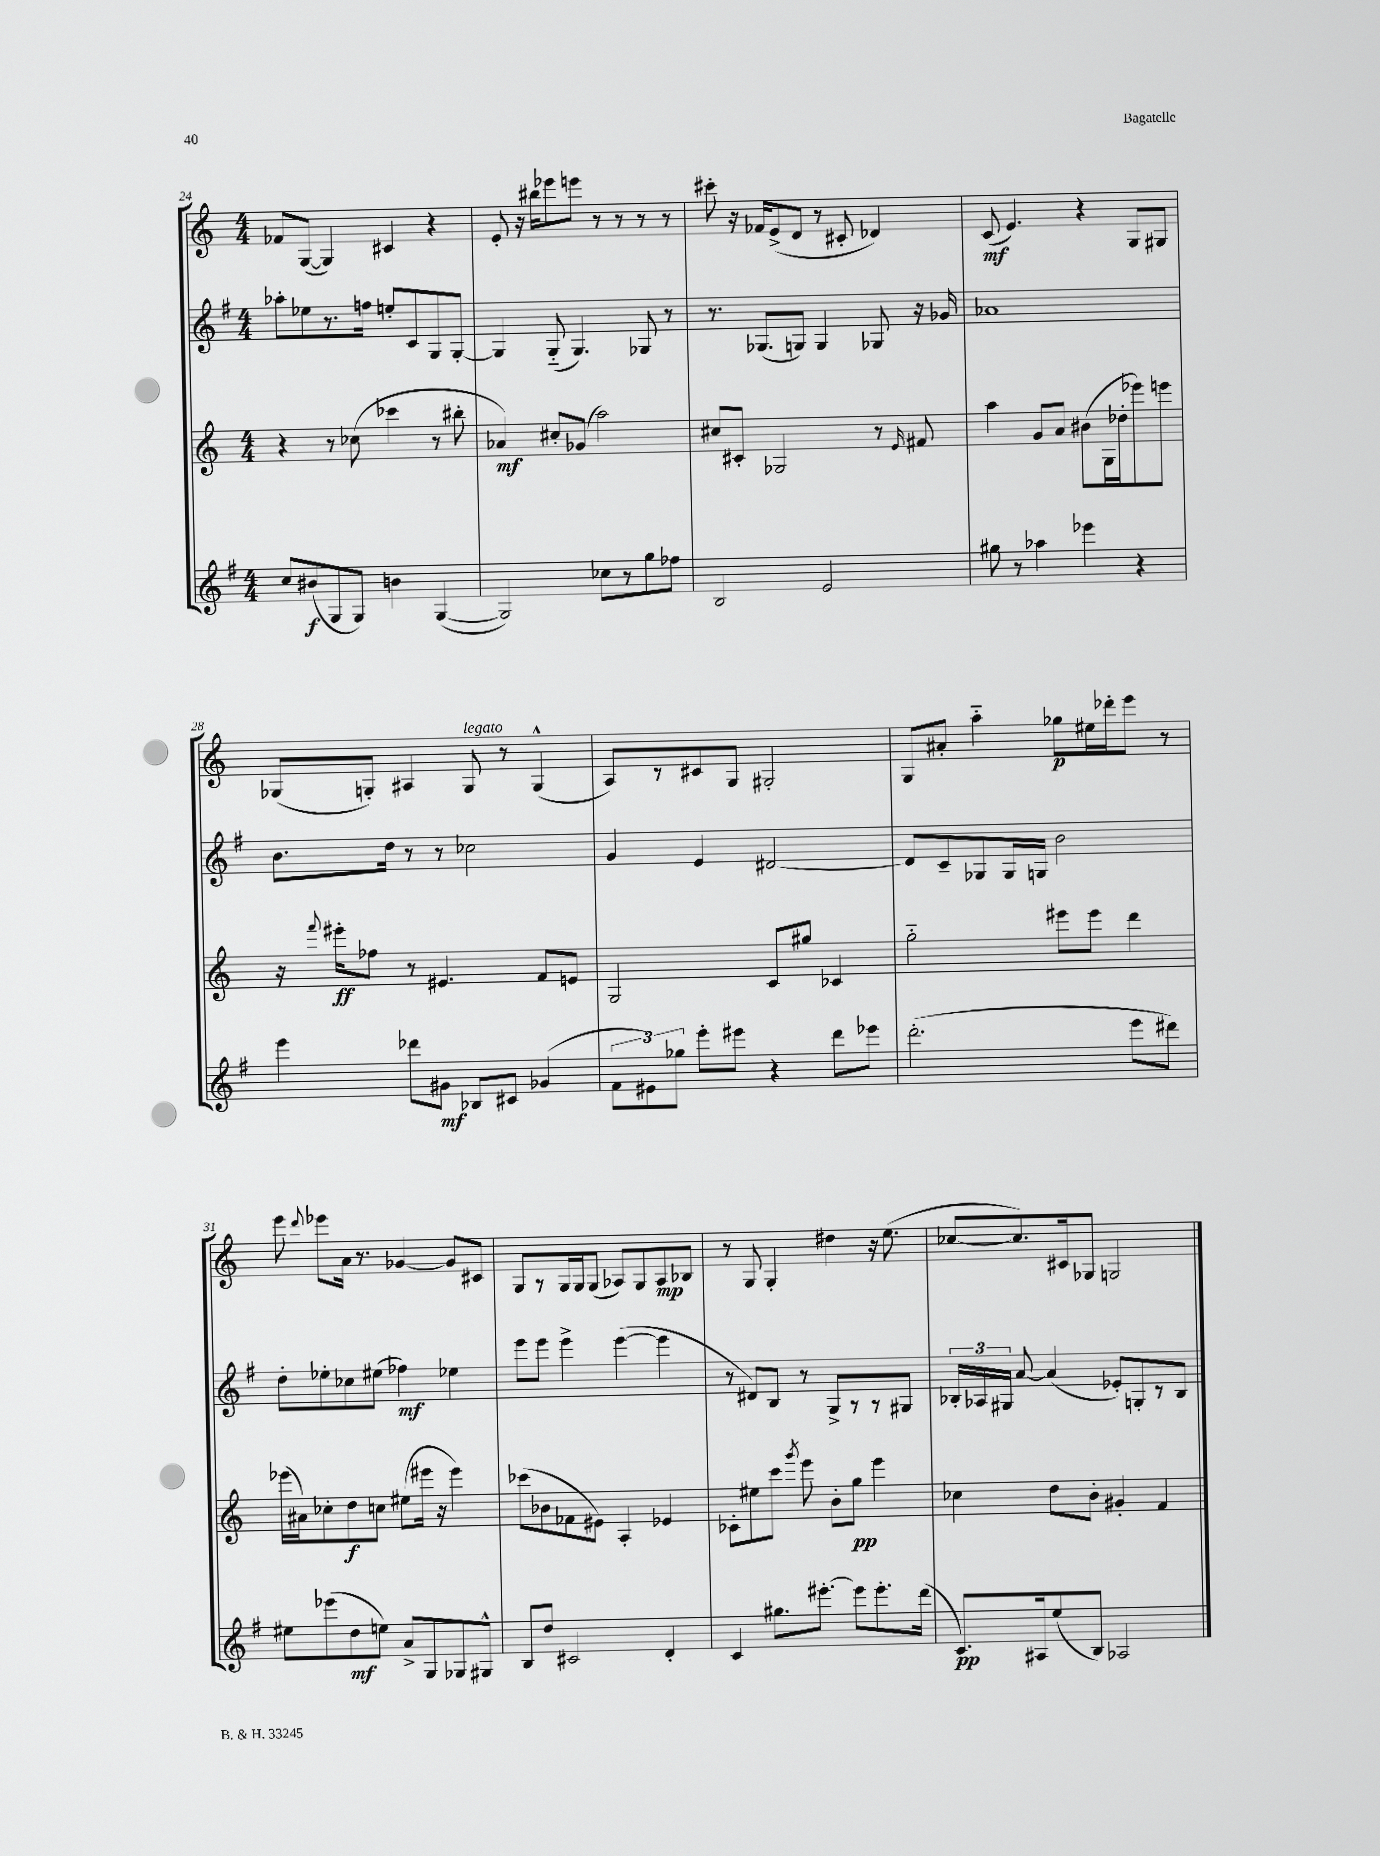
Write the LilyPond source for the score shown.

<<
\new StaffGroup <<
\new Staff = "s0" {
    \clef treble \key c \major \numericTimeSignature \time 4/4
    \autoBeamOff fes'8[ g8]~( g4) cis'4 r4 |
    e'8-. r16 bis''16[ ees'''8 e'''8] r8 r8 r8 r8 |
    cis'''8-. r16 fes'16[ e'8->( d'8] r8 cis'8-. des'4) |
    c'8\mf( e'4.) r4 g8[ gis8] |
    ges8[( g8]-.) ais4 g8^\markup { \italic "legato" } r8 g4-^( |
    a8[) r8 cis'8 g8] gis2-. |
    g8[ ais'8]-. a''4-_ ges''8[\p eis''16 des'''16-. e'''8] r8 |
    e'''8 \appoggiatura { d'''8 } ees'''8[ a'16] r8. ges'4~ ges'8[ cis'8] |
    g8[ r8 g16 g16 g8]( aes8[) g8 aes8\mp bes8] |
    r8 g8 g4-. dis''4 r16 e''8.( |
    ces''8[~ ces''8.) cis'16 ges8] g2 \bar "|." |
}
\new Staff = "s1" {
    \clef treble \key g \major \numericTimeSignature \time 4/4
    \autoBeamOff aes''8[-. ees''8 r8. f''16] e''8[-. c'8 g8 g8]~-. |
    g4 g8-_( g4.) ges8 r8 |
    r8. ges8.[( g8]) g4 ges8 r16 ges'16 |
    aes'1 |
    b'8.[ d''16] r8 r8 ces''2 |
    g'4 e'4 dis'2~ |
    dis'8[ c'8-- ges8 ges16 g16] b'2 |
    d''8[-. ees''8-. ces''8 eis''8]( fes''4\mf) ees''4 |
    e'''8[ e'''8] e'''4-> e'''4~( e'''4 |
    r8 dis'8[) b8] r8 g8[-> r8 r8 gis8] |
    \tuplet 3/2 { bes16[-. aes16 gis16] } a'8~ a'4( ees'8[-.) g8-. r8 bes8] \bar "|." |
}
\new Staff = "s2" {
    \clef treble \key c \major \numericTimeSignature \time 4/4
    \autoBeamOff r4 r8 ces''8( ces'''4 r8 bis''8-. |
    aes'4\mf) cis''8[-. ges'8]( a''2) |
    cis''8[ cis'8]-. ges2 r8 \grace { e'16 } fis'8 |
    a''4 g'8[ a'8] bis'8[( g16 des''16-. ees'''8) e'''8] |
    r16 \appoggiatura { f'''8 } eis'''16[-.\ff fes''8] r8 eis'4. f'8[ e'8] |
    g2 c'8[ gis''8] ces'4 |
    g''2-_ eis'''8[ eis'''8] d'''4 |
    ees'''16[( ais'16) ces''8-. d''8\f c''8] eis''8[( eis'''16] r16 eis'''4) |
    ces'''8[( bes'8 fes'8 eis'8]) a4-. ees'4 |
    ces'8[-. eis''8 c'''8] \acciaccatura { g'''8 } e'''8 b'8[-. g''8]\pp e'''4 |
    ces''4 d''8[ b'8]-. gis'4-. f'4 \bar "|." |
}
\new Staff = "s3" {
    \clef treble \key g \major \numericTimeSignature \time 4/4
    \autoBeamOff c''8[ bis'8\f( g8 g8]) b'4 g4~( |
    g2) ces''8[ r8 g''8 fes''8] |
    b2 e'2 |
    gis''8 r8 aes''4 ees'''4 r4 |
    e'''4 des'''8[ gis'8]\mf bes8[ cis'8] ges'4( |
    \tuplet 3/2 { fis'8[ eis'8) ges''8] } e'''8[-. eis'''8] r4 d'''8[ ees'''8] |
    d'''2.-.( e'''8[ dis'''8]) |
    eis''8[ ees'''8( d''8\mf e''8]) a'8[-> g8 ges8 gis8]-^ |
    b8[ d''8] cis'2 d'4-. |
    c'4 gis''8.[ eis'''8.]~-. eis'''8[ eis'''8.-. d'''16]( |
    c'8.[\pp) ais16 e''8( b8]) aes2 \bar "|." |
}
>>
>>
\layout { \context { \Score currentBarNumber = #24 } }
